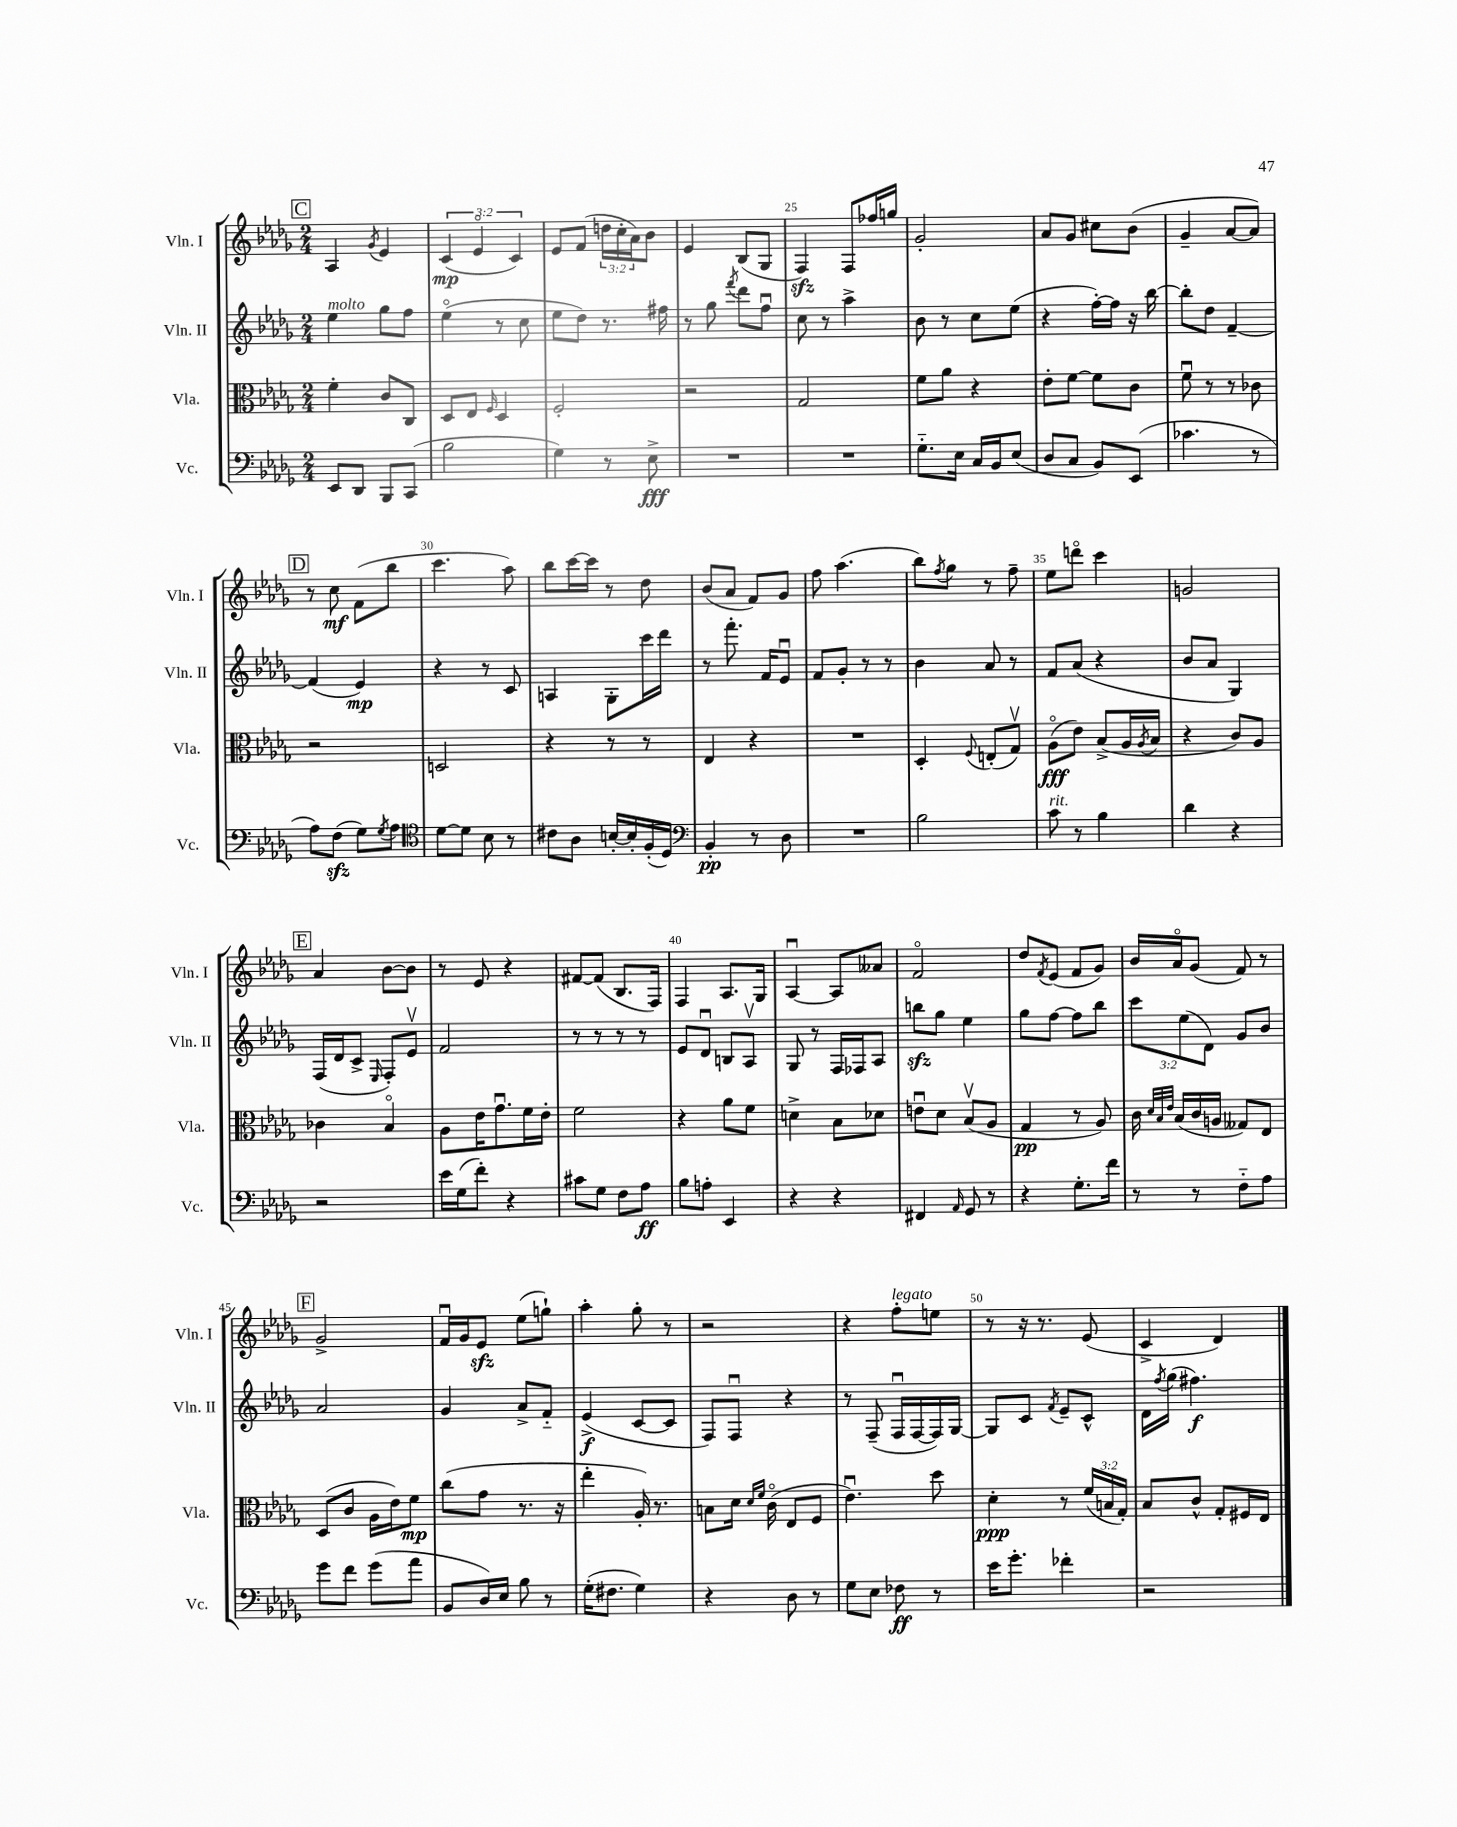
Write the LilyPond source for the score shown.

<<
\new StaffGroup <<
\new Staff = "s0" \with { instrumentName = "Vln. I" shortInstrumentName = "Vln. I" } {
    \clef treble \key des \major \numericTimeSignature \time 2/4 \override Staff.TupletNumber.text = #tuplet-number::calc-fraction-text
    \mark \markup { \box "C" } aes4 \acciaccatura { ges'8 } ees'4 |
    \tuplet 3/2 { c'4\mp( ees'4\flageolet c'4) } |
    ees'8 f'8( \tuplet 3/2 { d''16 c''16-. aes'16) } bes'8 |
    ees'4 bes8( ges8 |
    f4\sfz) f8 fes''16 g''16 |
    ges'2-. |
    aes'8 ges'8 cis''8 bes'8( |
    ges'4-- aes'8~ aes'8) |
    \mark \markup { \box "D" } r8 c''8\mf f'8( bes''8 |
    c'''4. aes''8) |
    bes''8 c'''16~ c'''16 r8 des''8 |
    bes'8( aes'8 f'8) ges'8 |
    f''8 aes''4.( |
    bes''8) \acciaccatura { f''8 } ges''8 r8 f''8-- |
    ees''8 d'''8\flageolet c'''4 |
    g'2 |
    \mark \markup { \box "E" } aes'4 bes'8~ bes'8 |
    r8 ees'8 r4 |
    fis'8~ fis'8( bes8. f16) |
    f4 aes8. ges16 |
    aes4~\downbow aes8 aeses'8 |
    f'2\flageolet |
    des''8 \acciaccatura { f'8 } ees'8( f'8 ges'8) |
    bes'16 aes'16\flageolet ges'8( f'8) r8 |
    \mark \markup { \box "F" } ges'2-> |
    f'16\downbow ges'16 ees'8\sfz ees''8( g''8-!) |
    aes''4-. ges''8-. r8 |
    r2 |
    r4 f''8-.^\markup { \italic "legato" } e''8 |
    r8 r16 r8. ees'8( |
    c'4-> des'4) \bar "|." |
}
\new Staff = "s1" \with { instrumentName = "Vln. II" shortInstrumentName = "Vln. II" } {
    \clef treble \key des \major \numericTimeSignature \time 2/4 \override Staff.TupletNumber.text = #tuplet-number::calc-fraction-text
    \mark \markup { \box "C" } ees''4^\markup { \italic "molto" } ges''8 f''8 |
    ees''4\flageolet( r8 c''8 |
    ees''8 des''8) r8. fis''16 |
    r8 ges''8 \acciaccatura { f'''8 } des'''8 f''8\downbow |
    c''8 r8 aes''4-> |
    bes'8 r8 c''8 ees''8( |
    r4 f''16~-.) f''16 r16 bes''16~ |
    bes''8-. des''8 f'4~-- |
    \mark \markup { \box "D" } f'4( ees'4\mp) |
    r4 r8 c'8 |
    a4 ges8-. c'''16 des'''16 |
    r8 f'''8.-. f'16 ees'8\downbow |
    f'8 ges'8-. r8 r8 |
    bes'4 aes'8 r8 |
    f'8 aes'8( r4 |
    bes'8 aes'8 ges4) |
    \mark \markup { \box "E" } f16( des'16 c'8-> \grace { ees16 } f8-.) ees'8\upbow |
    f'2 |
    r8 r8 r8 r8 |
    ees'8 des'8\downbow b8 aes8\upbow |
    ges8 r8 f16 fes16 aes8 |
    b''8\sfz ges''8 ees''4 |
    ges''8 f''8~ f''8 bes''8 |
    \tuplet 3/2 { c'''8 ees''8( des'8) } ges'8 bes'8 |
    \mark \markup { \box "F" } aes'2 |
    ges'4 aes'8-> f'8-_ |
    ees'4->\f( c'8~ c'8 |
    f8) f8\downbow r4 |
    r8 f8--( f16\downbow f16~ f16) ges16~ |
    ges8 c'8 \acciaccatura { f'8 } ees'8-- c'8-^ |
    des'16 \acciaccatura { f''8 } ges''16( fis''4.\f) \bar "|." |
}
\new Staff = "s2" \with { instrumentName = "Vla." shortInstrumentName = "Vla." } {
    \clef alto \key des \major \numericTimeSignature \time 2/4 \override Staff.TupletNumber.text = #tuplet-number::calc-fraction-text
    \mark \markup { \box "C" } f'4-. c'8 c8 |
    des8 ees8 \grace { f16 } des4 |
    f2-. |
    r2 |
    ges2 |
    f'8 aes'8 r4 |
    ees'8-. f'8~ f'8 c'8 |
    f'8\downbow r8 r8 ces'8 |
    \mark \markup { \box "D" } r2 |
    d2 |
    r4 r8 r8 |
    ees4 r4 |
    R2 |
    des4-. \appoggiatura { f8 } e8-.( ges8\upbow) |
    aes8\flageolet\fff( ees'8) bes8->( aes16 \acciaccatura { aes8 } bes16 |
    r4 c'8) aes8 |
    \mark \markup { \box "E" } ces'4 bes4\flageolet |
    aes8 ees'16 ges'8.\downbow f'16 ees'16-. |
    f'2 |
    r4 aes'8 f'8 |
    d'4-> bes8 des'8 |
    e'8\downbow des'8 bes8\upbow( aes8 |
    ges4\pp r8 aes8) |
    c'16 \grace { des'32 bes32 ees'32 } bes16( c'16 a16 geses8) ees8 |
    \mark \markup { \box "F" } des8( c'8 aes16 ees'16) f'8\mp |
    c''8( ges'8 r8. r16 |
    ees''4-. aes16-.) r8. |
    b8 des'16 \grace { des'16 f'16 } c'16\flageolet( ees8 f8 |
    ees'4.\downbow) des''8 |
    des'4-.\ppp r8 \tuplet 3/2 { f'16( b16 ges16-.) } |
    bes8 c'8-^ ges8-. fis16 ees16 \bar "|." |
}
\new Staff = "s3" \with { instrumentName = "Vc." shortInstrumentName = "Vc." } {
    \clef bass \key des \major \numericTimeSignature \time 2/4
    \mark \markup { \box "C" } ees,8 des,8 bes,,8 c,8( |
    bes2 |
    ges4) r8 ees8->\fff |
    R2 |
    R2 |
    ges8.-_ ees16 c16 bes,16 ees8( |
    des8 c8 bes,8) ees,8( |
    ces'4. r8 |
    \mark \markup { \box "D" } aes8) f8\sfz( ges8) \acciaccatura { ges8 } aes8 |
    \clef tenor des'8~ des'8 bes8 r8 |
    cis'8 aes8 b16~-. b16-. f16-.( des16) |
    \clef bass bes,4-.\pp r8 des8 |
    R2 |
    bes2 |
    c'8^\markup { \italic "rit." } r8 bes4 |
    des'4 r4 |
    \mark \markup { \box "E" } r2 |
    ees'16 ges16( f'8-.) r4 |
    cis'8 ges8 f8 aes8\ff |
    bes8 a8-. ees,4 |
    r4 r4 |
    fis,4 \grace { aes,16 } ges,8 r8 |
    r4 ges8.-. f'16 |
    r8 r8 f8-_ aes8 |
    \mark \markup { \box "F" } ges'8 f'8 ges'8( aes'8 |
    bes,8 des16) ees16 bes8 r8 |
    ges16-.( fis8. ges4) |
    r4 des8 r8 |
    ges8 ees8 fes8\ff r8 |
    ees'16 ges'8.-. fes'4-. |
    r2 \bar "|." |
}
>>
>>
\layout { \context { \Score currentBarNumber = #21 \override BarNumber.break-visibility = ##(#f #t #t) barNumberVisibility = #(every-nth-bar-number-visible 5) } }
